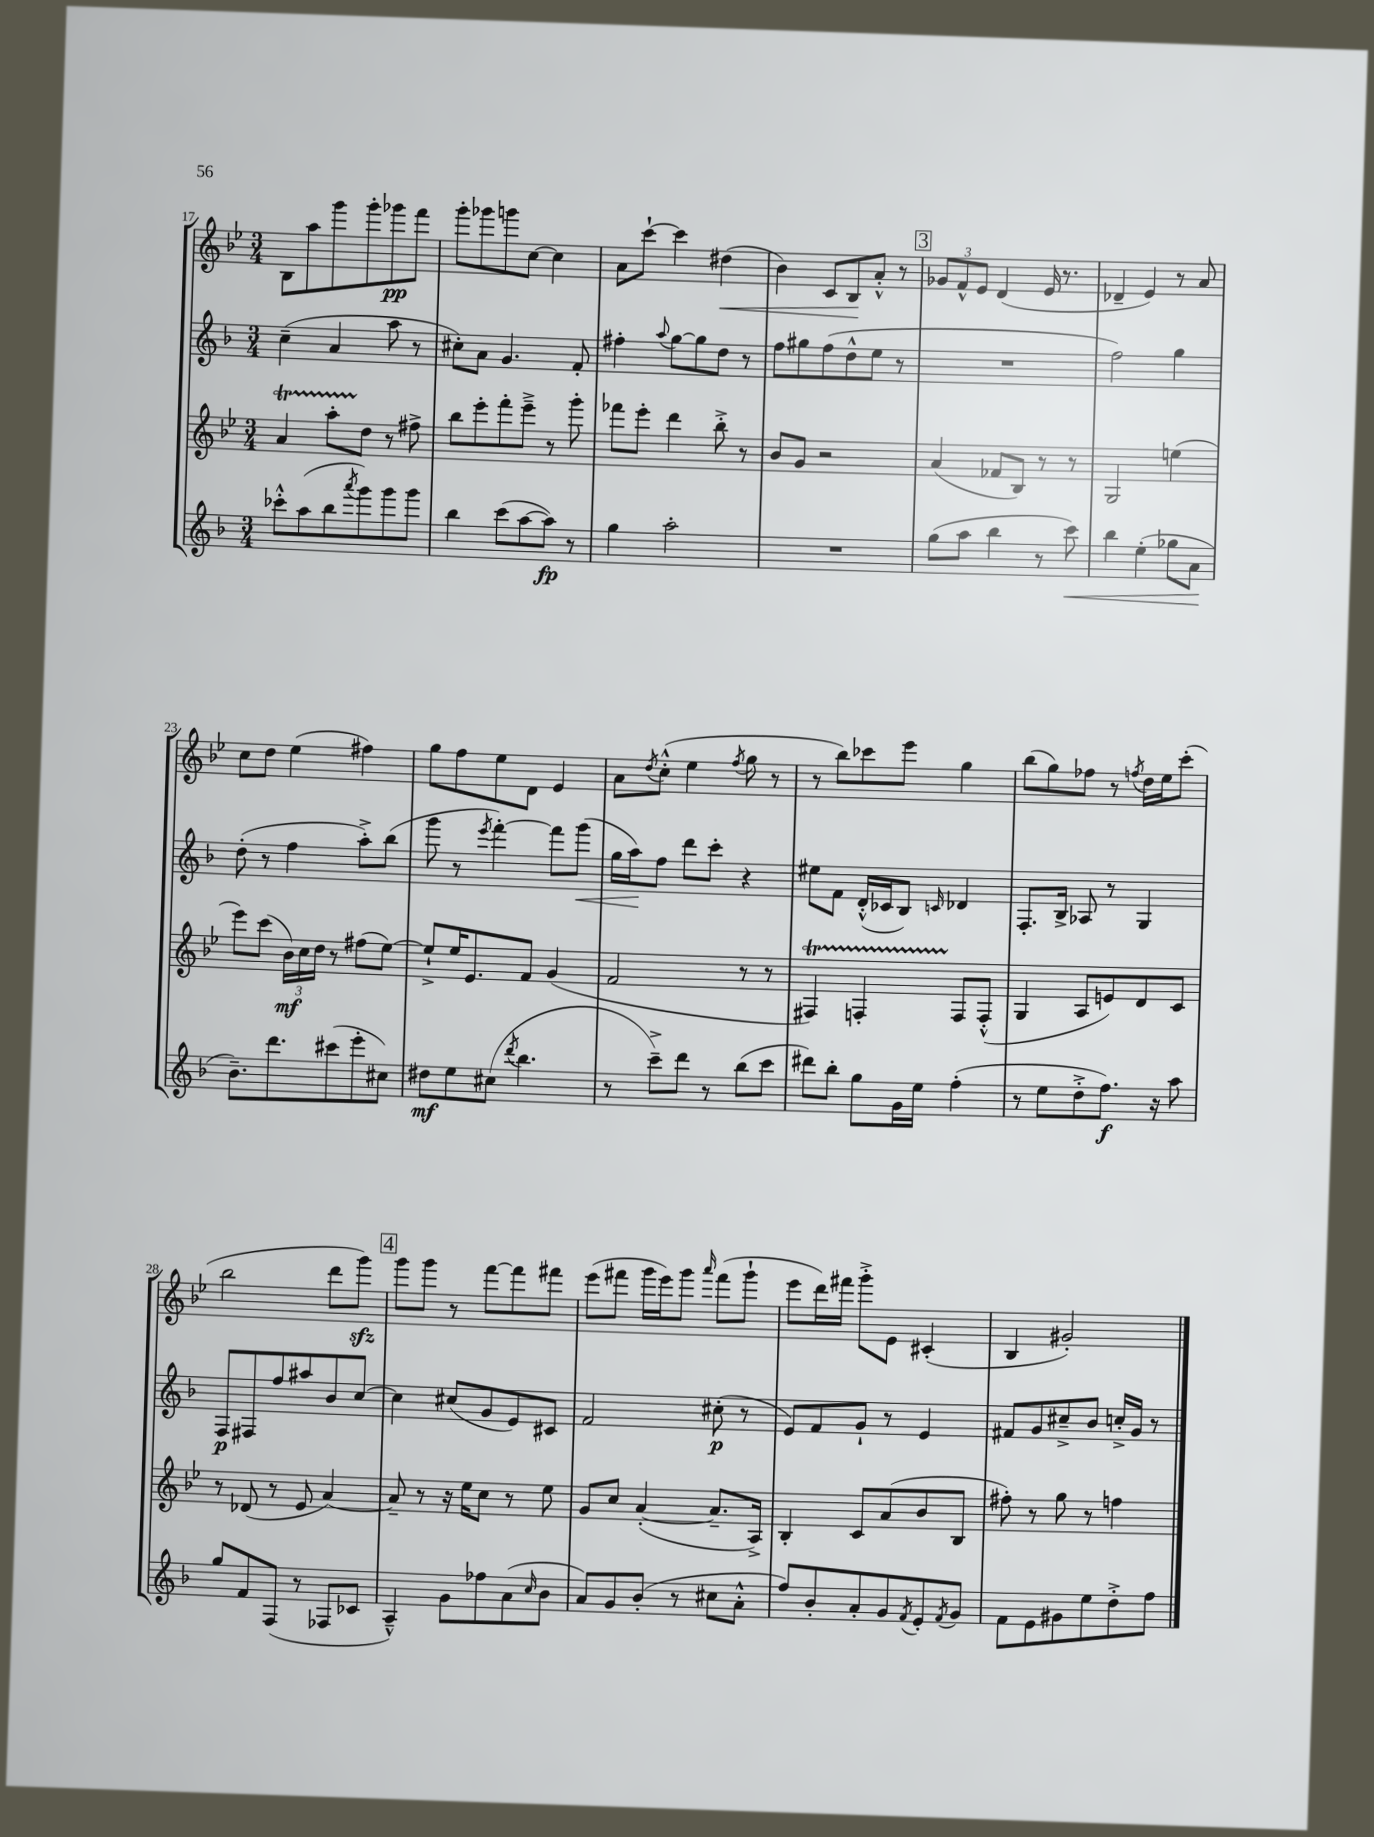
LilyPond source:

<<
\new StaffGroup <<
\new Staff = "s0" {
    \clef treble \key bes \major \numericTimeSignature \time 3/4
    bes8 a''8 g'''8 g'''8-. ges'''8\pp f'''8 |
    g'''8-. ges'''8 g'''8 c''8~ c''4 |
    a'8 c'''8~-! c'''4 dis''4\<( |
    bes'4) c'8 bes8\! a'8-.-^ r8 |
    \mark \markup { \box "3" } \tuplet 3/2 { ges'8 f'8-^ ees'8 } d'4( ees'16 r8. |
    des'4-- ees'4) r8 a'8 |
    c''8 d''8 ees''4( fis''4) |
    g''8 f''8 ees''8 d'8 ees'4 |
    a'8 \acciaccatura { d''8 } c''8-.-^( ees''4 \acciaccatura { f''8 } g''8 r8 |
    r8 bes''8) ces'''8 ees'''8 g''4 |
    bes''8( g''8) fes''8 r8 \acciaccatura { f''8 } d''16 ees''16 c'''8-.( |
    bes''2 d'''8 g'''8\sfz) |
    \mark \markup { \box "4" } g'''8 g'''8 r8 f'''8~ f'''8 fis'''8 |
    ees'''8( fis'''8 g'''16 ees'''16) g'''8 \grace { a'''16 } fis'''8( g'''8-! |
    ees'''8 d'''16) fis'''16 g'''8-.-> ees'8 cis'4-.( |
    bes4 gis'2-.) \bar "|." |
}
\new Staff = "s1" {
    \clef treble \key f \major \numericTimeSignature \time 3/4
    c''4--( a'4 a''8 r8 |
    cis''8-.) a'8 g'4. f'8-. |
    fis''4-. \appoggiatura { a''8 } g''8~ g''8 d''8 r8 |
    f''8 gis''8 f''8( d''8-^ e''8 r8 |
    \mark \markup { \box "3" } R2. |
    f''2) g''4 |
    d''8-.( r8 f''4 a''8-.->) bes''8( |
    g'''8 r8 \acciaccatura { e'''8 } f'''4~-.) f'''8 g'''8\<( |
    g''16 a''16\!) f''8 d'''8 c'''8-. r4 |
    eis''8 f'8 d'16-.-^( ces'16 bes8) \grace { c'16 } des'4 |
    f8.-. bes16-> aes8 r8 g4 |
    f8\p fis8 f''8 ais''8 bes'8 c''8~ |
    \mark \markup { \box "4" } c''4 cis''8( g'8 e'8) cis'8 |
    f'2 cis''8-.\p( r8 |
    e'8) f'8 g'8-! r8 e'4 |
    fis'8 g'8 cis''8---> bes'8 c''16-.-> g'16 r8 \bar "|." |
}
\new Staff = "s2" {
    \clef treble \key bes \major \numericTimeSignature \time 3/4
    a'4\startTrillSpan a''8-. d''8\stopTrillSpan r8 fis''8-> |
    bes''8 ees'''8-. f'''8-. ees'''8---> r8 g'''8-. |
    fes'''8 ees'''8-. d'''4 bes''8-.-> r8 |
    bes'8 g'8 r2 |
    \mark \markup { \box "3" } a'4( fes'8 bes8) r8 r8 |
    g2 e''4( |
    ees'''8) c'''8( \tuplet 3/2 { bes'16\mf) c''16 d''16 } r8 fis''8( ees''8~) |
    ees''8-!-> ees''16 ees'8. f'8 g'4( |
    f'2 r8 r8 |
    fis4\startTrillSpan) f4-. f8\stopTrillSpan f8-.-^( |
    g4 a8 e'8) d'8 c'8 |
    r8 des'8( r8 ees'8 a'4~) |
    \mark \markup { \box "4" } a'8-- r8 r16 ees''16 c''8 r8 ees''8 |
    g'8 c''8 a'4~-.( a'8.-- a16->) |
    bes4-. c'8 a'8( bes'8 bes8 |
    fis''8-.) r8 g''8 r8 f''4 \bar "|." |
}
\new Staff = "s3" {
    \clef treble \key f \major \numericTimeSignature \time 3/4
    ces'''8-.-^ a''8( bes''8 \acciaccatura { a'''8 } g'''8) g'''8 g'''8 |
    bes''4 c'''8( a''8~ a''8\fp) r8 |
    g''4 a''2-. |
    R2. |
    \mark \markup { \box "3" } g''8( a''8 bes''4 r8 c'''8\<) |
    bes''4 e''4-.( ges''8 a'8\! |
    bes'8.--) d'''8. cis'''8( e'''8-. cis''8) |
    dis''8\mf e''8 cis''8( \acciaccatura { d'''8 } bes''4. |
    r8 c'''8--->) d'''8 r8 bes''8( c'''8 |
    dis'''8) bes''8-. g''8 g'16 e''16 f''4-.( |
    r8 e''8 d''8-.-> f''8.\f) r16 a''8 |
    g''8 f'8 f8( r8 fes8 ces'8 |
    \mark \markup { \box "4" } a4---^) g'8 fes''8 a'8( \grace { c''16 } bes'8 |
    a'8) g'8 bes'8-.( r8 cis''8 a'8-.-^ |
    f''8) bes'8-. a'8-. g'8 \acciaccatura { f'8 } e'8-. \acciaccatura { f'8 } g'8 |
    f'8 e'8 gis'8 e''8 d''8-.-> f''8 \bar "|." |
}
>>
>>
\layout { \context { \Score currentBarNumber = #17 } }
